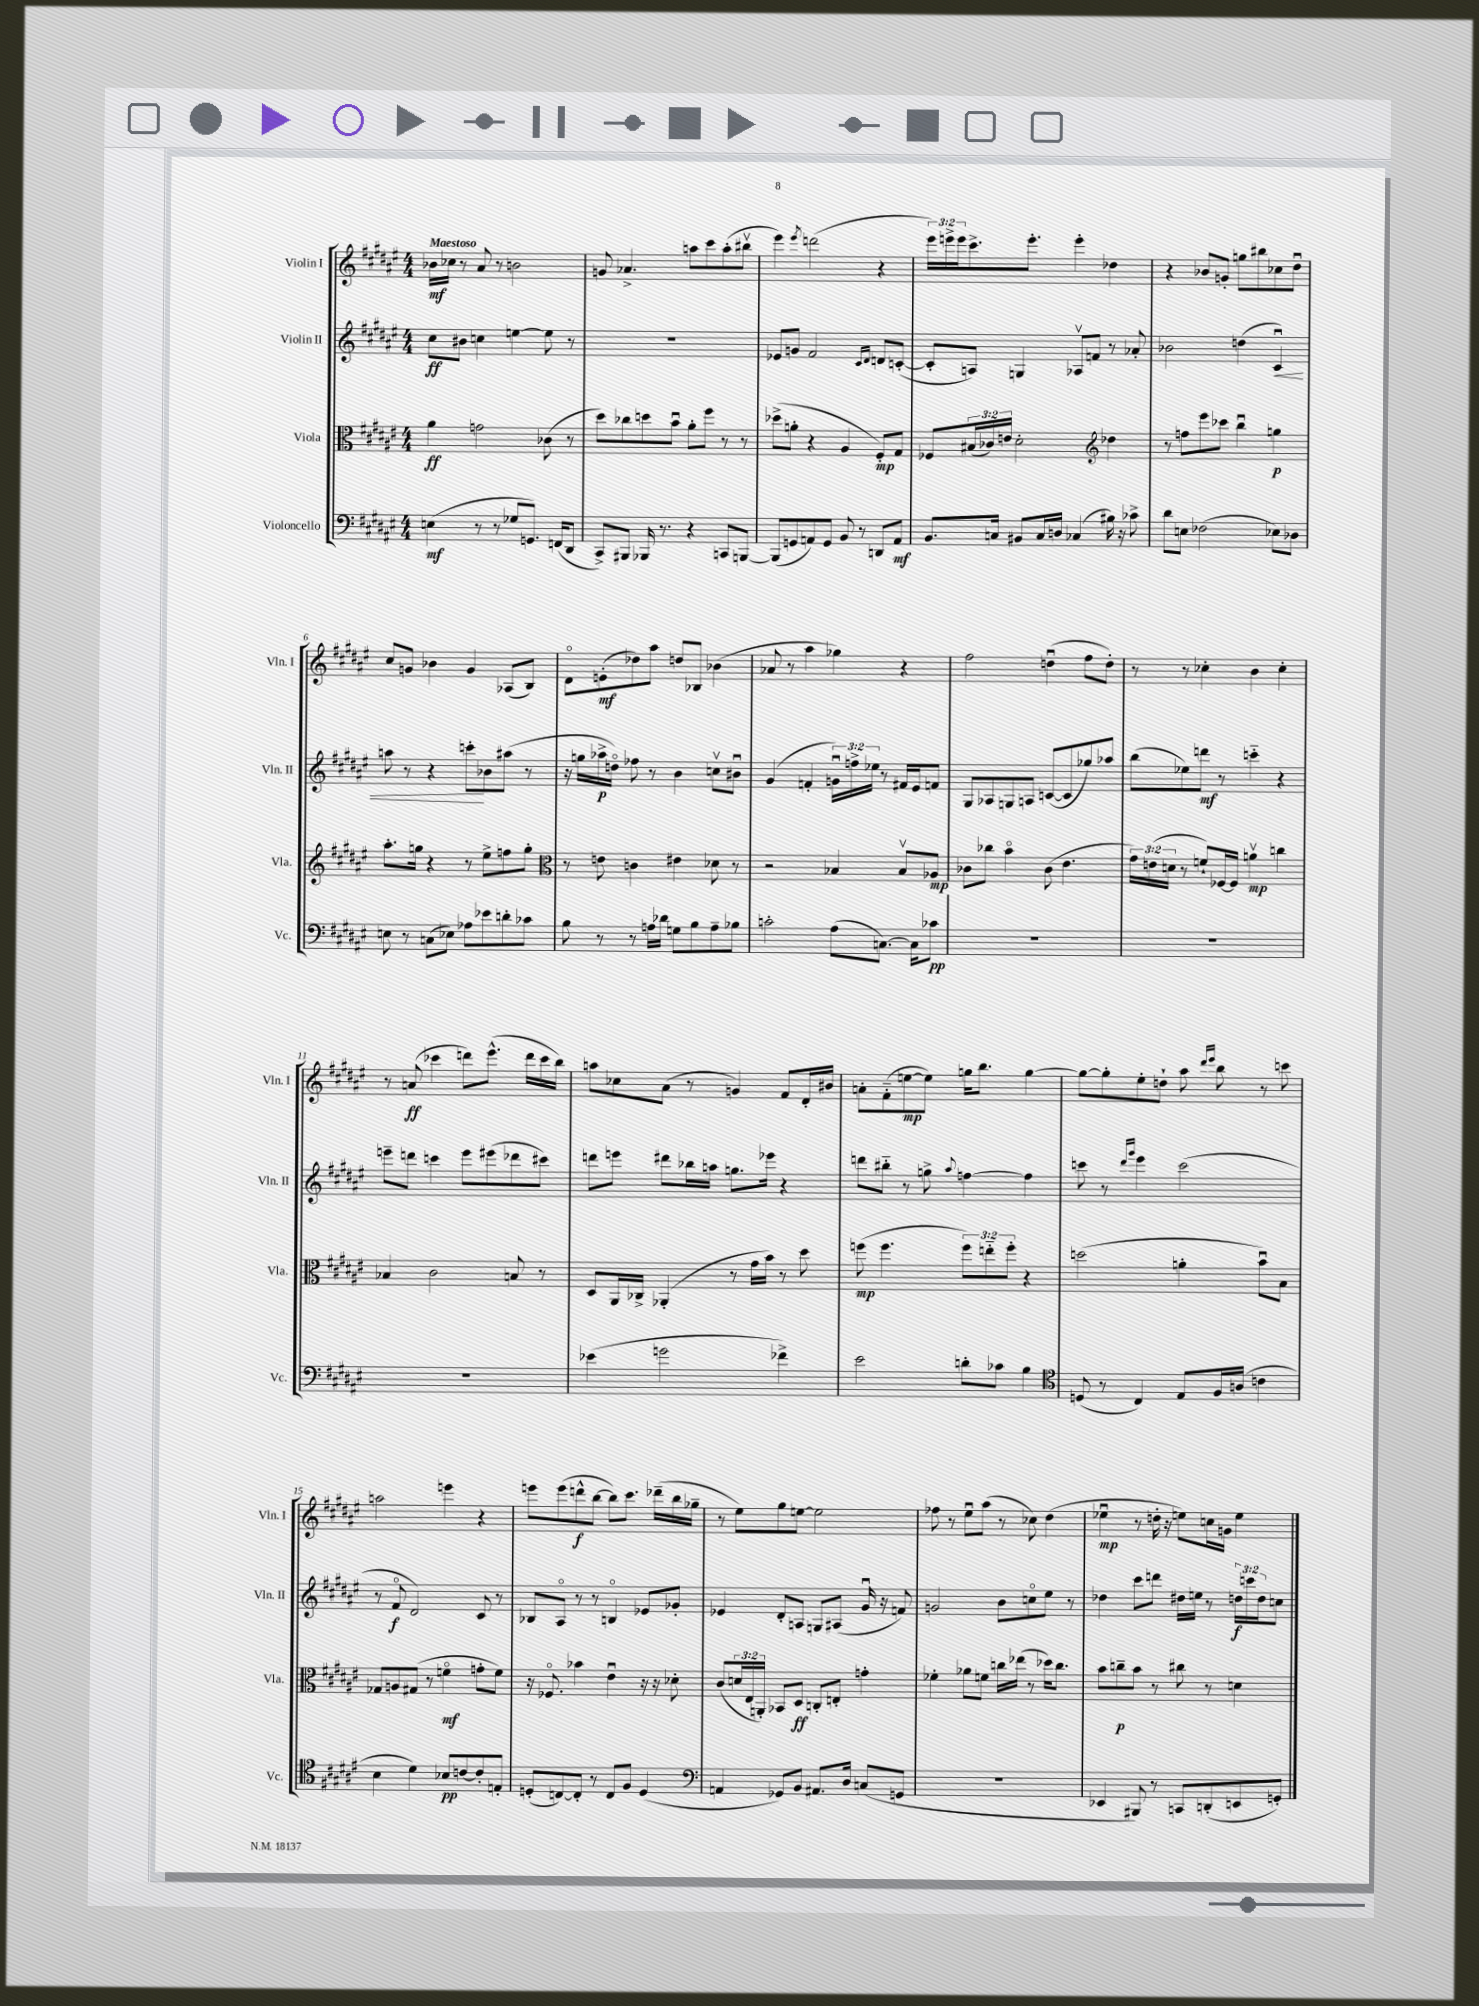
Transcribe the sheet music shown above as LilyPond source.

<<
\new StaffGroup <<
\new Staff = "s0" \with { instrumentName = "Violin I" shortInstrumentName = "Vln. I" } {
    \clef treble \key fis \major \numericTimeSignature \time 4/4 \override Staff.TupletNumber.text = #tuplet-number::calc-fraction-text \tempo "Maestoso"
    bes'16\mf ces''16 r8 ais'8 r8 b'2 |
    g'8 aes'4.-> a''8 cis'''8 a''8-.( bis''8\upbow |
    eis'''4) \acciaccatura { eis'''8 } d'''2( r4 |
    \tuplet 3/2 { eis'''16) e'''16-> e'''16 } cis'''8.-> e'''8.-. e'''4-. des''4 |
    r4 bes'8 g'8-. g''8 bis''8 ces''8 dis''8\downbow |
    cis''8 g'8 bes'4 g'4 aes8( b8) |
    dis'8\flageolet e'8-.\mf( des''8) ais''8 d''8 bes8 bes'4( |
    aes'8 r8 ais''4 ges''4) r4 |
    fis''2 d''4\downbow( fis''8 d''8-.) |
    r8 r8 ces''4-. b'4 ces''4-. |
    r8 a'8\ff( ces'''4 d'''8) eis'''8.-^( d'''16 ces'''16 b''16) |
    a''8 ces''8 ais'8( r8 g'4) fis'8 dis'16-. bis'16 |
    a'8-. fis'8-_( e''8~\mp e''8) g''16 b''8. g''4~ |
    g''8~ g''8-. eis''8-. d''8-! ais''8 \grace { dis'''16 eis'''16 } b''8 r8 c'''8 |
    a''2 e'''4 r4 |
    e'''8 e'''8( d'''8-^\f b''8~ b''8) cis'''8. des'''16--( b''16 ges''16-- |
    r8 eis''8) gis''8 e''8~ e''2 |
    fes''8 r8 eis''8\downbow ais''8( r8 ces''8) dis''4( |
    ees''4\downbow\mp r8 d''16-. r16 e''8) c''16 g'16 e''4 \bar "|." |
}
\new Staff = "s1" \with { instrumentName = "Violin II" shortInstrumentName = "Vln. II" } {
    \clef treble \key fis \major \numericTimeSignature \time 4/4 \override Staff.TupletNumber.text = #tuplet-number::calc-fraction-text
    cis''8\ff bis'8 c''4 e''4~ e''8 r8 |
    R1 |
    ees'8 g'8 fis'2 \grace { cis'16 dis'16 } d'8 c'8~-.( |
    c'8-. a8) g4 aes8\upbow f'8 r8 aes'8-. |
    bes'2 d''4( cis'4\downbow\<) |
    a''8 r8 r4 c'''8-.\! bes'8 ais''8( r8 |
    r16 g''16 aes''16->\p d''16\flageolet) fes''8 r8 b'4 c''8\upbow bis'8\downbow |
    gis'4( f'4-. \tuplet 3/2 { g'16\downbow) f''16-> ees''16 } r8 fis'16 eis'16 f'8 |
    gis8 aes8 g8 a8 c'8~( c'8 ges''8) aes''8 |
    b''8( ees''8) d'''8\mf r8 c'''4-_ r4 |
    e'''8-- d'''8 c'''4 e'''8 eis'''8( des'''8 cis'''8) |
    d'''8 e'''8 dis'''8 bes''16 a''16 g''8. ees'''16 r4 |
    d'''8 bis''8-_ r8 g''8-> \appoggiatura { ais''8 } f''4~ f''4 |
    c'''8 r8 \grace { dis'''16 gis'''16 } eis'''4 c'''2( |
    r8 fis'8\flageolet\f dis'2) cis'8 r8 |
    bes8 ais8\flageolet r8 r8 b4\flageolet ees'8 ges'8-. |
    ees'4 dis'8-. a8 g8 ais8( gis'16\downbow r16 f'8) |
    g'2 b'8 c''8\flageolet eis''8 r8 |
    des''4 cis'''8 d'''8 dis''16 e''16 r8 \tuplet 3/2 { d''16\f c'''16 d''16 } c''8 \bar "|." |
}
\new Staff = "s2" \with { instrumentName = "Viola" shortInstrumentName = "Vla." } {
    \clef alto \key fis \major \numericTimeSignature \time 4/4 \override Staff.TupletNumber.text = #tuplet-number::calc-fraction-text
    ais'4\ff g'2 ces'8( r8 |
    dis''8) ces''8 d''8 b'8\downbow ais'8-. fis''8 r8 r8 |
    des''8->( a'8-. r4 ais4 fis8-.\mp) gis8 |
    fes8 \tuplet 3/2 { bis16( ces'16) e'16 } dis'2-. \clef treble des''4 |
    r8 f''8 eis'''8 ces'''8 b''4\downbow g''4\p |
    ais''8.-. g''16 r4 r8 eis''8-> f''8 g''8-. |
    \clef alto r8 e'8 c'4 eis'4 des'8 r8 |
    r2 bes4 bes8\upbow aes8\mp |
    ces'8 ces''8 b'4\flageolet ces'8( eis'4. |
    \tuplet 3/2 { gis'16) e'16( d'16 } r8 f'8-!) fes16~ fes16 a'4\upbow\mp c''4 |
    bes4 cis'2 b8 r8 |
    dis8 ais,16 ces16-> aes,4-.( r8 gis'16 b'16) r8 dis''8 |
    f''8\mp( f''4. \tuplet 3/2 { f''8) e''8-_ f''8-. } r4 |
    d''2( a'4-. b'8\downbow) b8 |
    ges8 a8 gis8( r8 f'4\flageolet\mf g'8-. f'8) |
    r16 fes8.\flageolet bes'4 eis'4\downbow r16 r16 des'8-. |
    cis'8( \tuplet 3/2 { d'16 eis16 a,16-.) } bes,8 dis8\ff c8-. e8-. g'4-. |
    fes'4-. aes'8 f'8 c''16 ees''16( r8 des''16) c''8. |
    b'8 c''8--\p b'8 r8 cis''8 r8 d'4 \bar "|." |
}
\new Staff = "s3" \with { instrumentName = "Violoncello" shortInstrumentName = "Vc." } {
    \clef bass \key fis \major \numericTimeSignature \time 4/4
    e4\mf( r8 r8 ges8 g,8.) f,16( dis,8 |
    cis,8->) bis,,8 bes,,16 r8. r4 c,8 b,,8~ |
    b,,8( g,8 a,8) g,8 b,8 r8 d,8 a,8\mf |
    b,8. c16 bis,8 c16 d16 ces4( bis16) r16 ces'8-> |
    dis'8 e8 fes2( ees8) des8 |
    e8 r8 c8( ees8) aes8 ees'8 d'8-. ces'8 |
    b8 r8 r8 a16 des'16 g8 b8 a8-- bes8 |
    c'2-. ais8( c8.~) c16 ces'8\pp |
    R1 |
    R1 |
    R1 |
    ees'4( g'2 fes'4->) |
    eis'2 d'8-. ces'8 b4 |
    \clef tenor d8( r8 cis4) eis8 fis16 a16( c'4 |
    b4 dis'4) bes8\pp c'8~ c'8-. e8-. |
    d8-.( c8~) c8-. r8 c8 fis8 d4( |
    \clef bass a,4 ges,8) b,8 ais,8. dis16 c8( g,8 |
    R1 |
    ees,4 bis,,8) r8 c,8 d,8-.( e,8 g,8-.) \bar "|." |
}
>>
>>
